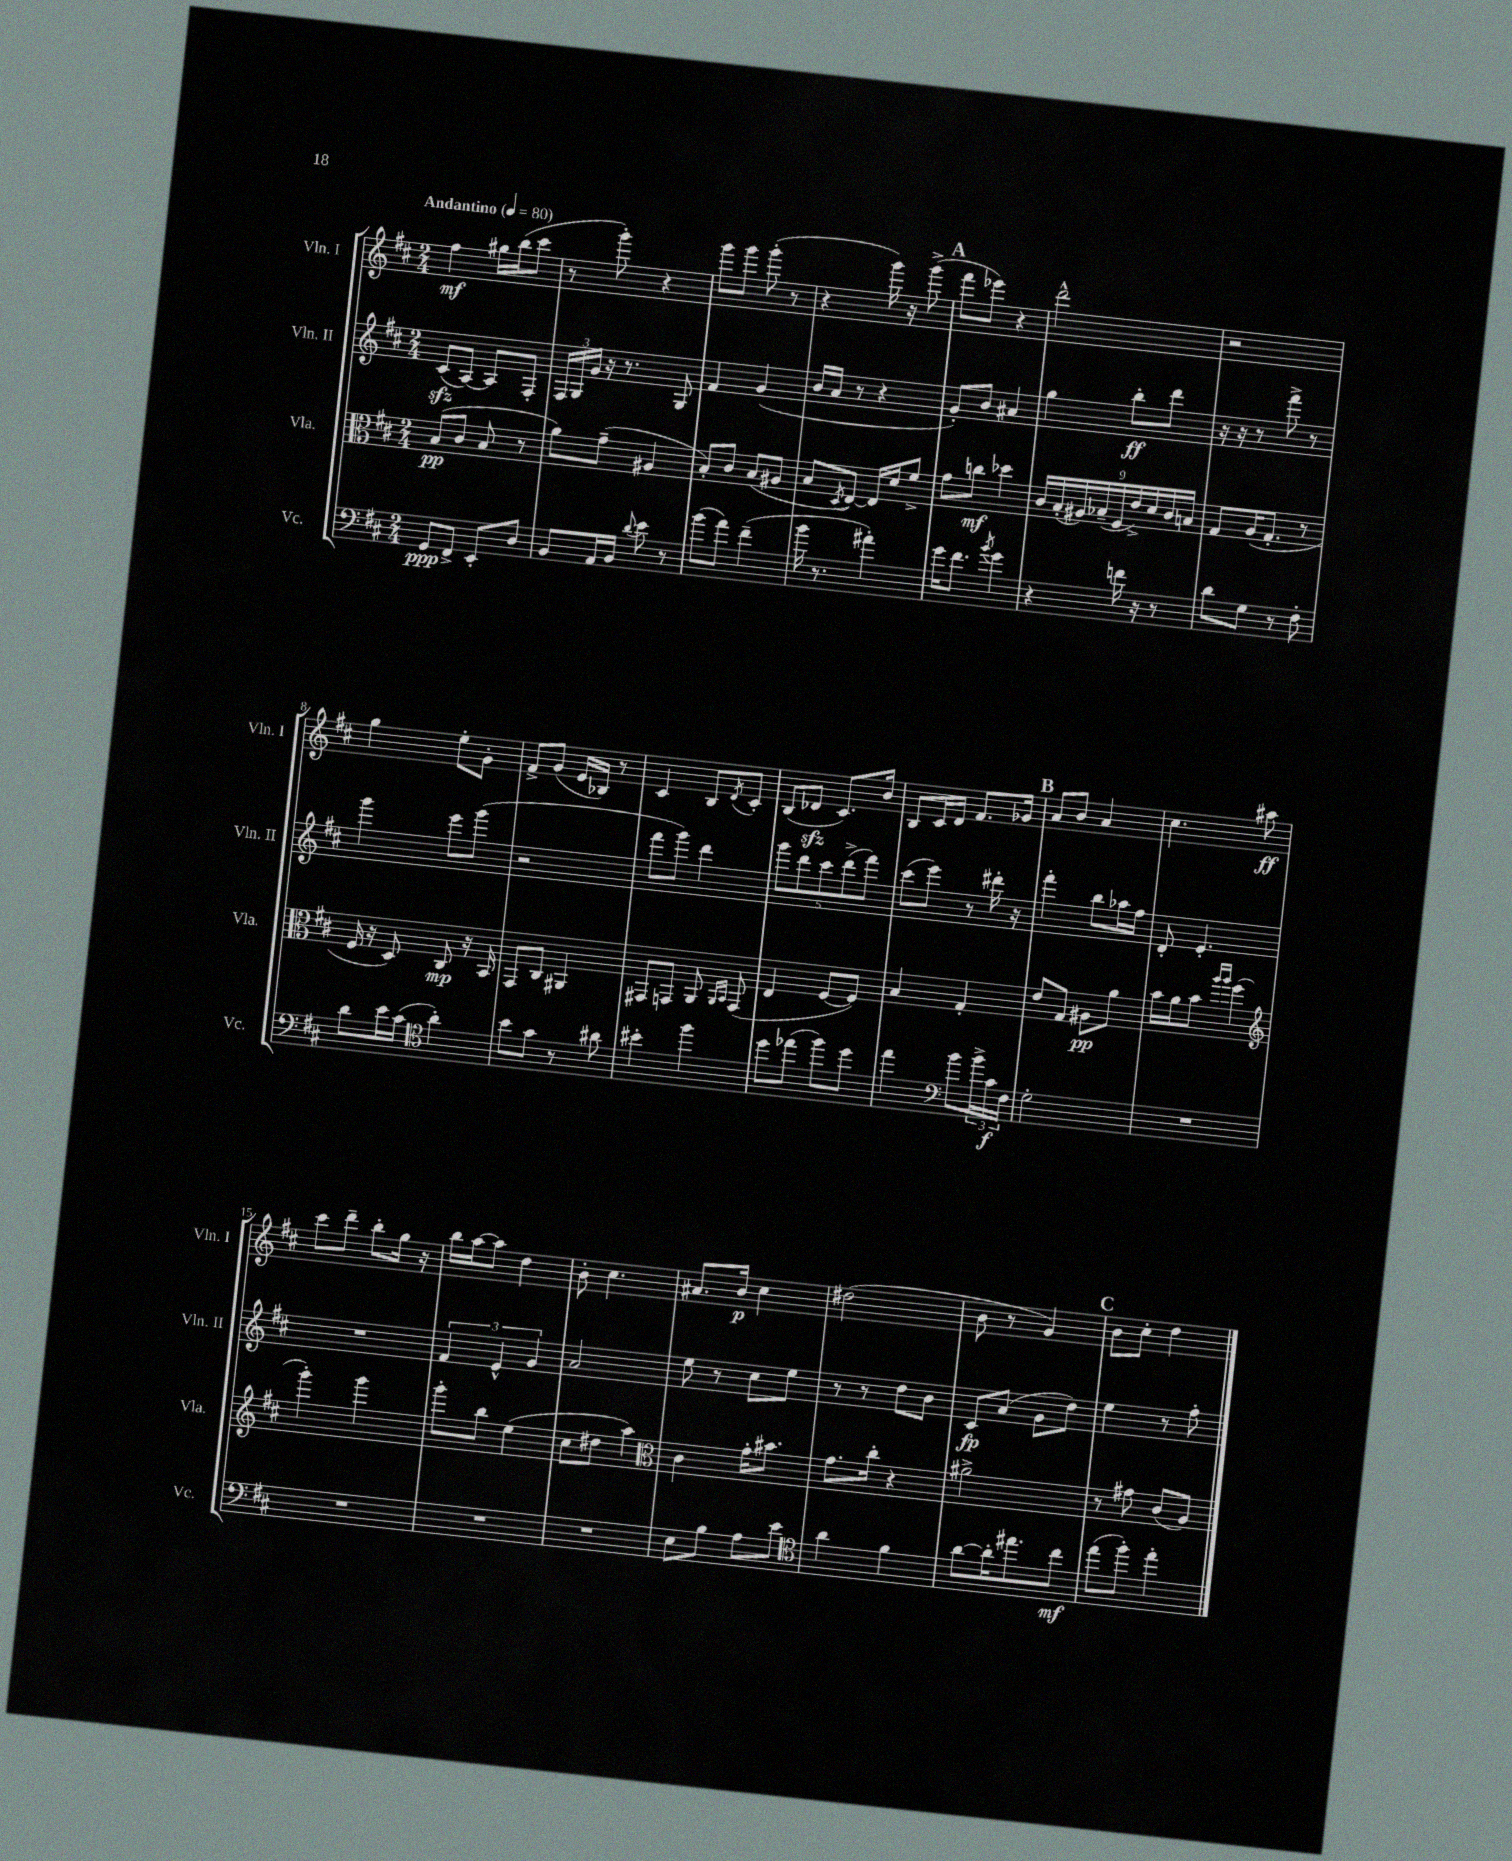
<<
\new StaffGroup <<
\new Staff = "s0" \with { instrumentName = "Vln. I" shortInstrumentName = "Vln. I" } {
    \clef treble \key d \major \numericTimeSignature \time 2/4 \tempo "Andantino" 4 = 80
    fis''4\mf gis''16 b''16( cis'''8 |
    r8 g'''8-.) r4 |
    g'''8 g'''8 g'''8-.( r8 |
    r4 g'''16) r16 g'''8->( |
    \mark \markup { \bold "A" } fis'''8 ees'''8) r4 |
    d'''2-^ |
    r2 |
    g''4 e''8-. g'8-. |
    fis'8-> g'8( e'16 bes16) r8 |
    cis'4 b8 \acciaccatura { d'8 } cis'8-. |
    b8( des'8\sfz cis'8.) b'16 |
    b8 cis'16 d'16 fis'8. ges'16 |
    \mark \markup { \bold "B" } a'8 b'8 a'4 |
    cis''4. ais''8\ff |
    cis'''8 d'''8-- b''8-. g''16 r16 |
    b''16 a''16~ a''8 d''4 |
    b'8-. cis''4. |
    ais'8. b'16\p cis''4 |
    dis''2( |
    b'8 r8 g'4) |
    \mark \markup { \bold "C" } b'8 cis''8-. d''4 \bar "|." |
}
\new Staff = "s1" \with { instrumentName = "Vln. II" shortInstrumentName = "Vln. II" } {
    \clef treble \key d \major \numericTimeSignature \time 2/4
    cis'8\sfz( a8~) a8 fis8-. |
    \tuplet 3/2 { fis16 g16 g'16 } r16 r8. g8 |
    fis'4 g'4( |
    b'16 a'16 r8 r4 |
    \mark \markup { \bold "A" } g'8-.) b'8 ais'4 |
    g''4 b''8-.\ff d'''8 |
    r16 r16 r8 fis'''8-> r8 |
    g'''4 e'''8 g'''8( |
    r2 |
    fis'''8 g'''8) d'''4 |
    \tuplet 5/4 { g'''8 d'''8 cis'''8 d'''8->( fis'''8) } |
    cis'''8( e'''8) r8 dis'''16-. r16 |
    \mark \markup { \bold "B" } fis'''4-. b''8 aes''16 fis''16 |
    d'8-. e'4.-. |
    R2 |
    \tuplet 3/2 { fis'4 e'4-^ g'4 } |
    a'2 |
    e''8 r8 cis''8 e''8 |
    r8 r8 d''8 b'8 |
    cis'8\fp a'8( g'8 d''8) |
    \mark \markup { \bold "C" } e''4 r8 fis''8-. \bar "|." |
}
\new Staff = "s2" \with { instrumentName = "Vla." shortInstrumentName = "Vla." } {
    \clef alto \key d \major \numericTimeSignature \time 2/4
    b8\pp( cis'8 b8 r8 |
    a'8) g'8--( ais4 |
    b8-.) cis'8 b8( ais8 |
    b8 \acciaccatura { d8 } e8~) e16 d'16 fis'8-> |
    \mark \markup { \bold "A" } g'8 c''8\mf des''4 |
    \tuplet 9/8 { cis'16 b16-.( ais16) bes16--( fis16 e'16->) d'16 cis'16 b16 } |
    g8 a16( g8.-. r8 |
    fis16 r16 d8) cis8\mp r16 b,16 |
    g,8 cis8 ais,4 |
    gis,8 g,8 a,8 \grace { a,16 b,16 } g,8( |
    e4 fis8~ fis8) |
    b4 g4-. |
    \mark \markup { \bold "B" } e'8 g8 ais8\pp a'8 |
    b'16 a'16 b'8 \grace { a''16 a''16 } fis''4( |
    \clef treble g'''4-.) g'''4 |
    g'''8-. b''8 e''4( |
    cis''8 dis''8 a''4) |
    \clef alto cis'4 g'16-. bis'8. |
    g'8. cis''16-. r4 |
    ais'2-> |
    \mark \markup { \bold "C" } r8 gis'8 cis'8( a8) \bar "|." |
}
\new Staff = "s3" \with { instrumentName = "Vc." shortInstrumentName = "Vc." } {
    \clef bass \key d \major \numericTimeSignature \time 2/4
    g,8\ppp fis,8-> e,8-. d8 |
    b,8 a,16 b,16 \appoggiatura { d'8 } e'8 r8 |
    b'8( a'8) fis'4--( |
    b'16 r8. ais'4-.) |
    \mark \markup { \bold "A" } g'16 fis'8. \acciaccatura { b'8 } g'4 |
    r4 f'16 r16 r8 |
    d'8 g8 r8 fis8-. |
    d'8 e'16 cis'16( \clef tenor a'4-.) |
    b'8 g'8 r8 ais'8 |
    bis'4-. fis''4 |
    d''8 ees''8( fis''8) d''8 |
    e''4 \clef bass b'8 \tuplet 3/2 { b'16-> cis'16\f fis16 } |
    \mark \markup { \bold "B" } g2-. |
    R2 |
    R2 |
    R2 |
    R2 |
    e8 b8 a8 e'8 |
    \clef tenor a'4 fis'4 |
    a'8~ a'16-. eis''8. cis''8\mf |
    \mark \markup { \bold "C" } e''8( fis''8-.) e''4-. \bar "|." |
}
>>
>>
